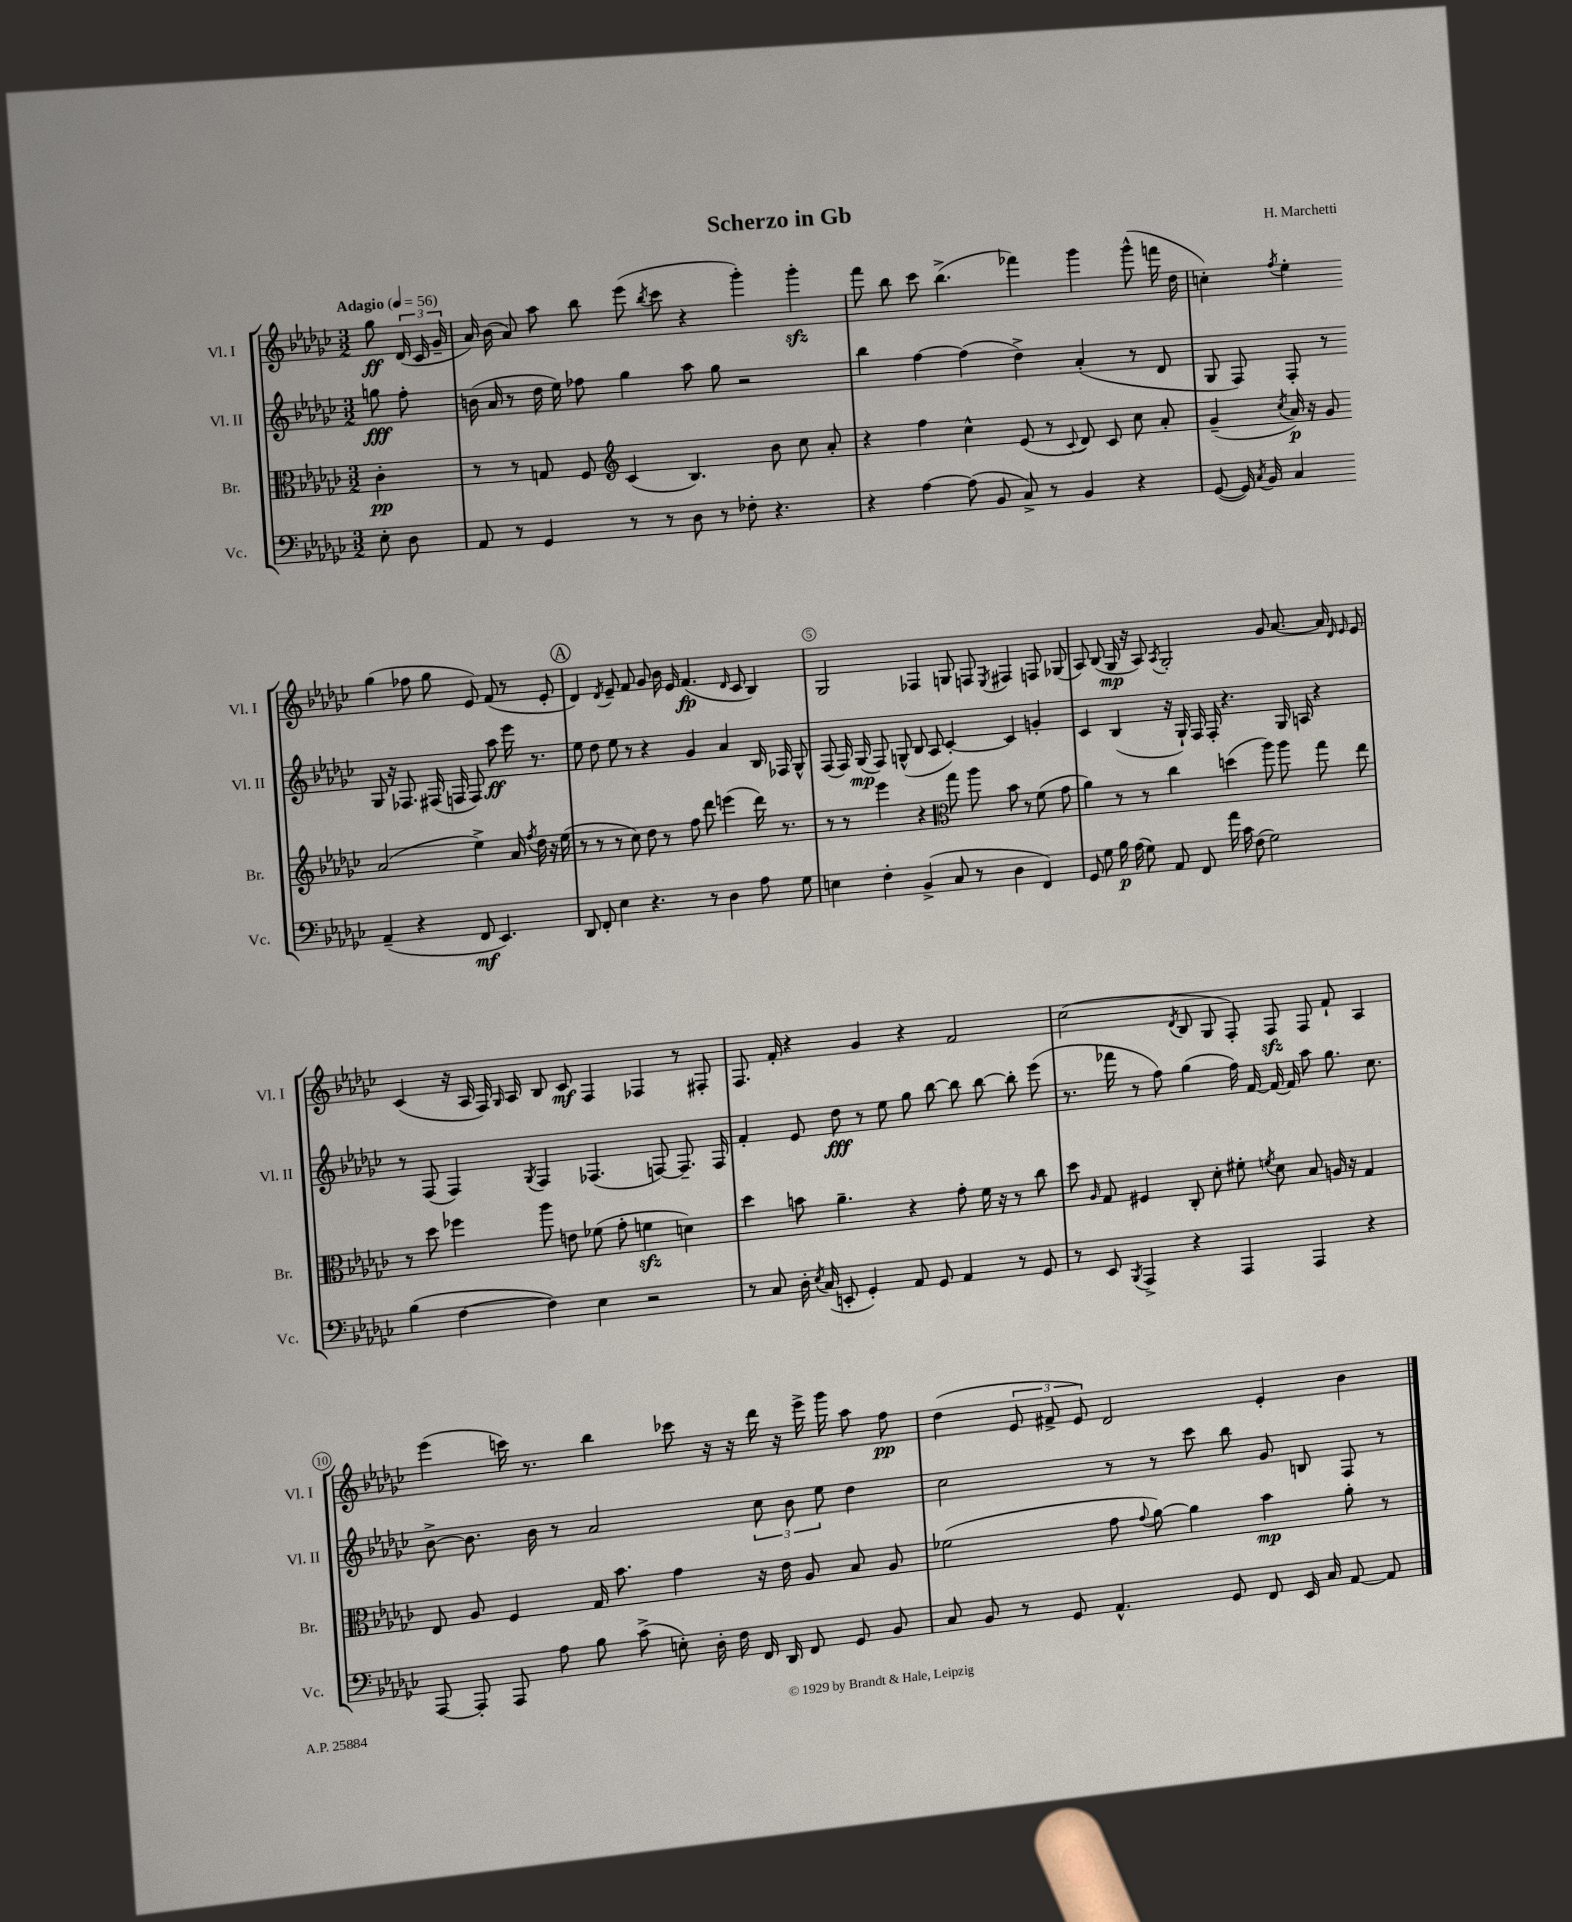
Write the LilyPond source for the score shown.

\header { title = "Scherzo in Gb" composer = "H. Marchetti" }
<<
\new StaffGroup <<
\new Staff = "s0" \with { instrumentName = "Vl. I" shortInstrumentName = "Vl. I" } {
    \clef treble \key ges \major \numericTimeSignature \time 3/2 \partial 4 \tempo "Adagio" 4 = 56
    \autoBeamOff ges''8\ff \tuplet 3/2 { des'16( ces'16 ges'16-- } |
    aes'16) bes'16( aes'8) aes''8 bes''8 ees'''8( \acciaccatura { bes''8 } ces'''8 r4 ges'''4-.) ges'''4-.\sfz |
    f'''8 bes''8 ces'''8 bes''4.->( fes'''4) ges'''4 ges'''8-^( f'''16 des''16 |
    c''4-.) \acciaccatura { f''8 } ees''4-. ges''4( fes''8 ges''8 ees'8) f'8( r8 ees'8-. |
    \mark \markup { \circle "A" } des'4) \acciaccatura { des'8 } ees'8-- f'8 ges'8 bes'16 ees'16 f'4.\fp( \grace { des'16 } ces'8 bes4) |
    ges2 fes4 g8 f8 \acciaccatura { ees8 } fis4 f8 ges8( |
    aes8) bes8( ges16\mp r16 aes8) \acciaccatura { aes8 } ges2-. ges'8 aes'8.~ aes'16 \grace { des'16 ees'16 } ees'8 |
    ces'4( r16 aes16 f16) \grace { ges16 } aes16 bes8 ces'8\mf f4 fes4 r8 fis8-. |
    f8. f'16-. r4 ges'4 r4 f'2 |
    ces''2( \acciaccatura { des'8 } bes8 ges8 f8-.) f8\sfz f8 f'8-! aes4 |
    ees'''4( c'''16) r8. bes''4 ces'''8 r16 r16 des'''16 r16 ees'''16-> ges'''16 aes''8 f''8\pp |
    des''4( \tuplet 3/2 { ees'8 fis'8-> ees'8) } des'2 ees'4-. bes'4 \bar "|." |
}
\new Staff = "s1" \with { instrumentName = "Vl. II" shortInstrumentName = "Vl. II" } {
    \clef treble \key ges \major \numericTimeSignature \time 3/2 \partial 4
    \autoBeamOff g''8\fff f''8-. |
    b'16( aes'16 r8 des''16 ees''16) fes''8 ges''4 aes''8 ges''8 r2 |
    bes''4 f''4~ f''4( des''4->) aes'4-.( r8 des'8 |
    ges8 f8) f8-. r8 ges8 r16 fes8. fis16( f16 f8) aes''8\ff ees'''16 r8. |
    \mark \markup { \circle "A" } ees''8 des''8 ees''8 r8 r4 ges'4 aes'4 bes16 fes16 ges8-^ |
    f8( f16) ges16\mp( f8) g8-^( bes8 aes8 ces'4~-.) ces'4 g'4-. |
    ces'4 bes4( r16 ges16-!) f16 f16-. r4. ges16 a16 r4 |
    r8 f8( f4) \acciaccatura { ges8 } f4 fes4.( f8~) f8.-- f16 |
    f'4-. ees'8 des''8\fff r8 ees''8 ges''8 bes''8~ bes''8 bes''8~ bes''8-. ees'''8( |
    r8. fes'''16 r8 f''8) ges''4( f''16) f'16~ f'16~ f'16 aes''8 ges''8. ces''8. |
    bes'8~-> bes'8. bes'16 r8 aes'2 \tuplet 3/2 { ces''8 bes'8 ees''8 } des''4 |
    ces''2 r8 r8 ces'''8 bes''8 ges'8 b8 f8 r8 \bar "|." |
}
\new Staff = "s2" \with { instrumentName = "Br." shortInstrumentName = "Br." } {
    \clef alto \key ges \major \numericTimeSignature \time 3/2 \partial 4
    \autoBeamOff ces'4-.\pp |
    r8 r8 g8 f8 \clef treble ces'4( bes4.) bes'8 ces''8 aes'8-. |
    r4 f''4 ces''4-^ ees'8( r8 \appoggiatura { ces'8 } des'8) ces'8 ces''8 aes'8-. |
    ges'4--( \acciaccatura { ces''8 } aes'16\p) r16 ges'8 aes'2( ees''4->) aes'16 \acciaccatura { f''8 } des''16 r16 ees''16( |
    \mark \markup { \circle "A" } r8 r8 r8 ces''8) des''8 r8 f''8 des'''8 e'''4( des'''16) r8. |
    r8 r8 ees'''4 r4 \clef alto ges''8 aes''8 bes'8 r8 f'8( ges'8 |
    aes'4) r8 r8 ces''4 d''4( aes''8) aes''8 ges''8 ees''8 |
    r8 des''8 fes''4 aes''8 e'8 fes'8( ges'8-. f'4\sfz d'4) |
    des''4 b'8 aes'4.-- r4 ges'8-. f'16 r16 r8 ces''8 |
    des''8 \grace { aes16 } ges8 fis4 ces8-. des'8-. fis'8-. \acciaccatura { f'8 } des'8 bes8 a16 r16 ges4 |
    ees8 aes8 f4 ges16 bes'8. ges'4 r16 ees'16 aes8 bes8 aes8 |
    fes'2( ges'8 \appoggiatura { ges'8 } aes'8~) aes'4 bes'4\mp aes'8-. r8 \bar "|." |
}
\new Staff = "s3" \with { instrumentName = "Vc." shortInstrumentName = "Vc." } {
    \clef bass \key ges \major \numericTimeSignature \time 3/2 \partial 4
    \autoBeamOff ees8-. des8 |
    aes,8 r8 ges,4 r8 r8 des8 r8 fes8-. r4. |
    r4 aes4~ aes8( bes,8 ces8->) r8 bes,4 r4 |
    ges,8~( ges,16) \acciaccatura { ces8 } bes,16 ces4 aes,4--( r4 f,8\mf ees,4.) |
    \mark \markup { \circle "A" } des,8 f,8-. ees4 r4. r8 des4 aes8 ges8 |
    e4 f4-. bes,4->( ces8 r8 des4 f,4) |
    ges,8 ges8 bes16\p aes16( ges8) aes,8 f,8 aes'16 ces'16 f8( ges2) |
    bes4( f4~ f4) ees4 r2 |
    r8 ces8 des16-. \acciaccatura { ees8 } ces16( e,8-. ges,4-.) aes,8 ges,8 aes,4 r8 ges,8 |
    r8 ees,8 \acciaccatura { bes,,8 } aes,,4-> r4 aes,,4 aes,,4 r4 |
    aes,,8~ aes,,8-. aes,,8 aes8 bes8 ces'8->( e8-.) des16-. f16 f,16 des,16 f,8 ges,8 bes,8 |
    ces8 bes,8 r8 ges,8 aes,4.-^ ges,8 f,8 ees,16 ces16 aes,8~ aes,8 \bar "|." |
}
>>
>>
\layout { \context { \Score \override BarNumber.break-visibility = ##(#f #t #t) barNumberVisibility = #(every-nth-bar-number-visible 5) \override BarNumber.stencil = #(make-stencil-circler 0.1 0.3 ly:text-interface::print) } }
